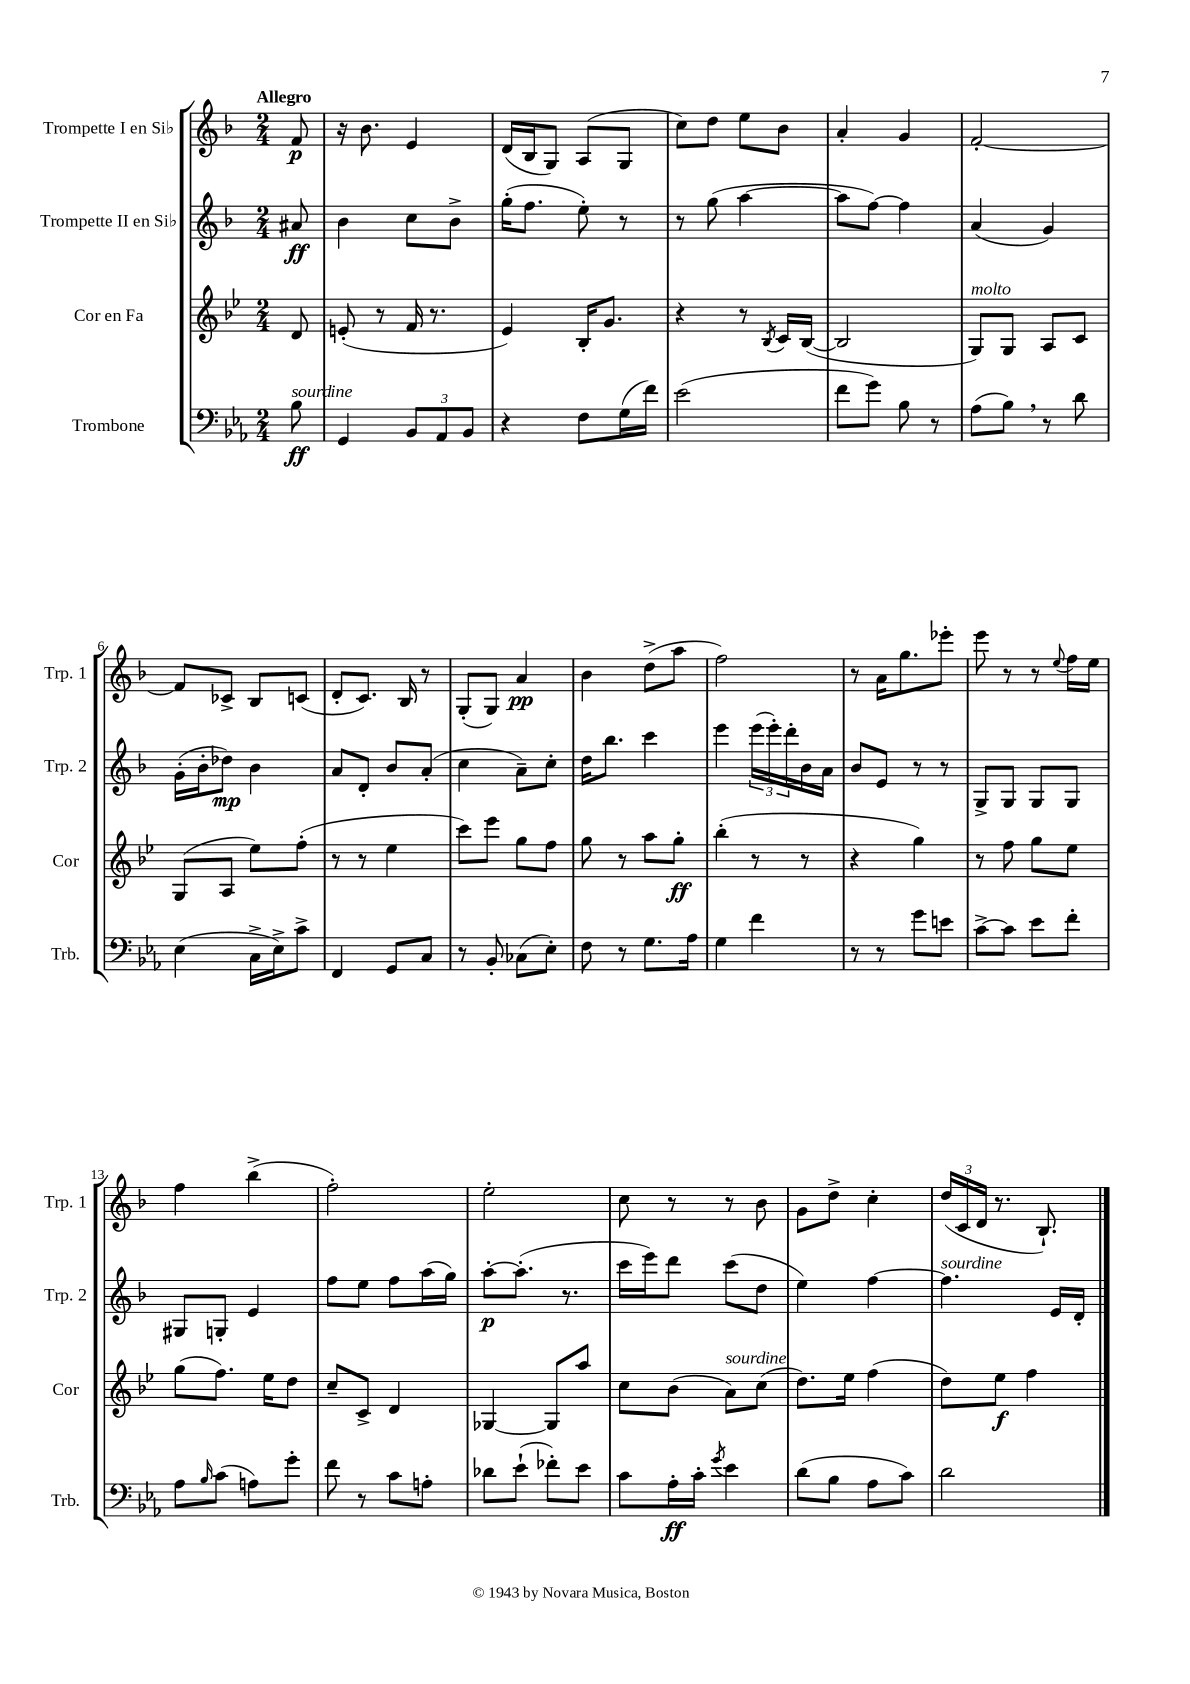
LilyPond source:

<<
\new StaffGroup <<
\new Staff = "s0" \with { instrumentName = "Trompette I en Sib" shortInstrumentName = "Trp. 1" } {
    \clef treble \key f \major \numericTimeSignature \time 2/4 \partial 8 \tempo "Allegro"
    f'8\p |
    r16 bes'8. e'4 |
    d'16( bes16 g8) a8( g8 |
    c''8) d''8 e''8 bes'8 |
    a'4-. g'4 |
    f'2~-. |
    f'8 ces'8-> bes8 c'8( |
    d'8-. c'8.) bes16 r8 |
    g8-.( g8) a'4\pp |
    bes'4 d''8->( a''8 |
    f''2) |
    r8 a'16 g''8. ees'''8-. |
    e'''8 r8 r8 \appoggiatura { e''8 } f''16 e''16 |
    f''4 bes''4->( |
    f''2-.) |
    e''2-. |
    c''8 r8 r8 bes'8 |
    g'8 d''8-> c''4-. |
    \tuplet 3/2 { d''16( c'16 d'16 } r8. bes8.-!) \bar "|." |
}
\new Staff = "s1" \with { instrumentName = "Trompette II en Sib" shortInstrumentName = "Trp. 2" } {
    \clef treble \key f \major \numericTimeSignature \time 2/4 \partial 8
    ais'8\ff |
    bes'4 c''8 bes'8-> |
    g''16-.( f''8. e''8-.) r8 |
    r8 g''8( a''4~ |
    a''8 f''8~) f''4 |
    a'4( g'4) |
    g'16-.( bes'16-. des''8\mp) bes'4 |
    a'8 d'8-. bes'8 a'8-.( |
    c''4 a'8--) c''8-. |
    d''16 bes''8. c'''4 |
    e'''4 \tuplet 3/2 { e'''16( e'''16-.) d'''16-. } bes'16 a'16 |
    bes'8 e'8 r8 r8 |
    g8-> g8 g8 g8 |
    gis8 g8-. e'4 |
    f''8 e''8 f''8 a''16( g''16) |
    a''8~-.\p a''8.-.( r8. |
    c'''16 e'''16) d'''8 c'''8( d''8 |
    e''4) f''4~ |
    f''4.^\markup { \italic "sourdine" } e'16 d'16-. \bar "|." |
}
\new Staff = "s2" \with { instrumentName = "Cor en Fa" shortInstrumentName = "Cor" } {
    \clef treble \key bes \major \numericTimeSignature \time 2/4 \partial 8
    d'8 |
    e'8-.( r8 f'16 r8. |
    ees'4) bes16-. g'8. |
    r4 r8 \acciaccatura { bes8 } c'16 bes16~( |
    bes2 |
    g8^\markup { \italic "molto" }) g8 a8 c'8 |
    g8( a8 ees''8) f''8-.( |
    r8 r8 ees''4 |
    c'''8) ees'''8 g''8 f''8 |
    g''8 r8 a''8 g''8-.\ff |
    bes''4-.( r8 r8 |
    r4 g''4) |
    r8 f''8 g''8 ees''8 |
    g''8( f''8.) ees''16 d''8 |
    c''8-- c'8-> d'4 |
    ges4~ ges8 a''8 |
    c''8 bes'8( a'8^\markup { \italic "sourdine" }) c''8( |
    d''8.) ees''16 f''4( |
    d''8) ees''8\f f''4 \bar "|." |
}
\new Staff = "s3" \with { instrumentName = "Trombone" shortInstrumentName = "Trb." } {
    \clef bass \key ees \major \numericTimeSignature \time 2/4 \partial 8
    bes8\ff^\markup { \italic "sourdine" } |
    g,4 \tuplet 3/2 { bes,8 aes,8 bes,8 } |
    r4 f8 g16( f'16) |
    ees'2( |
    f'8 g'8) bes8 r8 |
    aes8( bes8) \breathe r8 d'8 |
    ees4( c16-> ees16->) c'8-> |
    f,4 g,8 c8 |
    r8 bes,8-. ces8( ees8-.) |
    f8 r8 g8. aes16 |
    g4 f'4 |
    r8 r8 g'8 e'8 |
    c'8~-> c'8 ees'8 f'8-. |
    aes8 \grace { bes16 } c'8( a8) g'8-. |
    f'8 r8 c'8 a8-. |
    des'8 ees'8-!( fes'8-.) ees'8 |
    c'8 aes16-.\ff c'16-. \acciaccatura { g'8 } ees'4 |
    d'8( bes8 aes8 c'8) |
    d'2 \bar "|." |
}
>>
>>
